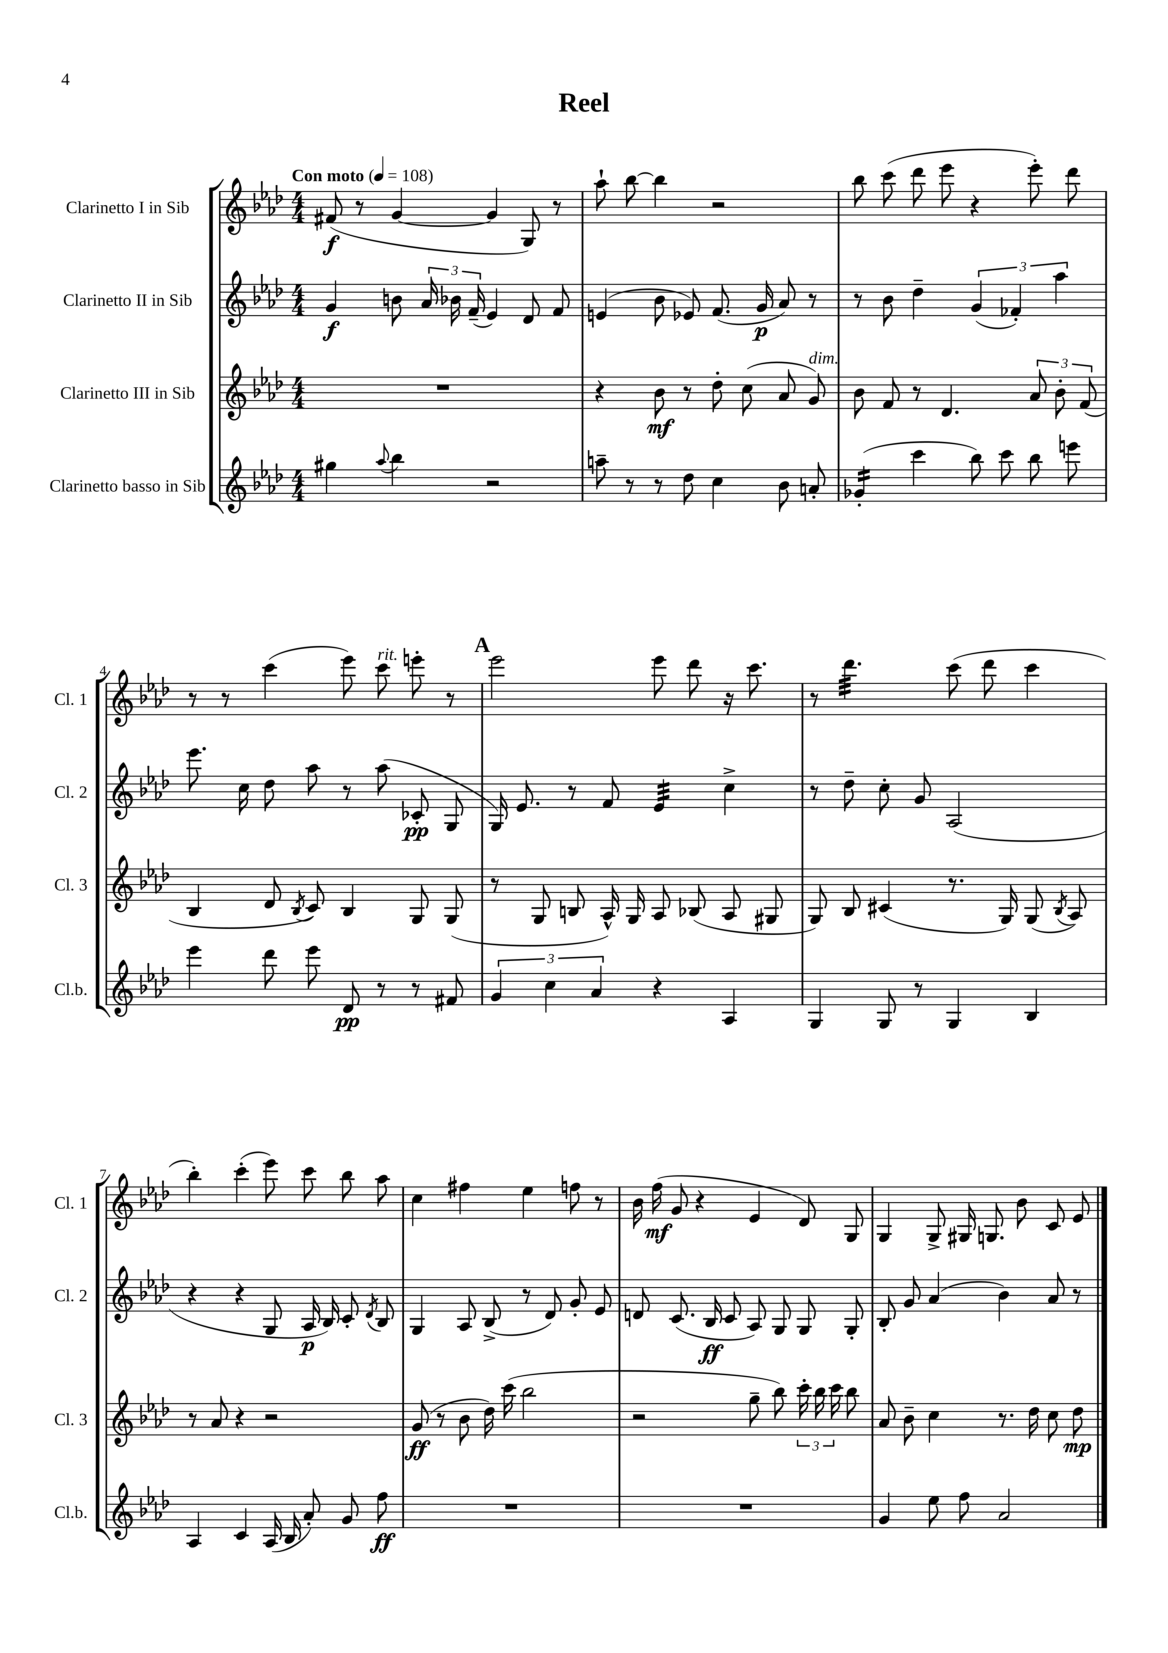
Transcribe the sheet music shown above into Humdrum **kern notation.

**kern	**kern	**kern	**kern
*staff4	*staff3	*staff2	*staff1
*clefG2	*clefG2	*clefG2	*clefG2
*k[b-e-a-d-]	*k[b-e-a-d-]	*k[b-e-a-d-]	*k[b-e-a-d-]
*M4/4	*M4/4	*M4/4	*M4/4
*MM108	*MM108	*MM108	*MM108
4gg#	1r	4g	(8f#
.	.	.	8r
8qqaa-	.	.	.
4bb-	.	8b	[4g
.	.	24a-	.
.	.	24b-	.
.	.	(24f~	.
2r	.	4e-)	4g]
.	.	8d-	8G)
.	.	8f	8r
=	=	=	=
8aa~	4r	(4e	8aa-`
8r	.	.	[8bb-
8r	8b-	8b-	4bb-]
8dd-	8r	8e-)	.
4cc	8dd-'	(8.f	2r
.	(8cc	.	.
.	.	16g	.
8b-	8a-	8a-)	.
8a'	8g)	8r	.
=	=	=	=
(4g-'	8b-	8r	8bb-
.	8f	8b-	(8ccc
4ccc	8r	4dd-~	8ddd-
.	4.d-	.	8eee-
8bb-)	.	(6g	4r
8ccc	.	.	.
.	.	6f-')	.
8bb-	12a-	.	8eee-')
.	12b-'	6aa-	.
8eee	.	.	8ddd-
.	(12f	.	.
=	=	=	=
4eee-	4B-	8.eee-	8r
.	.	.	8r
.	.	16cc	.
8ddd-	8d-	8dd-	(4ccc
.	8qB-	.	.
8eee-	8c)	8aa-	.
8d-	4B-	8r	8eee-)
8r	.	(8aa-	8ccc
8r	8G	8c-'	8eee'
8f#	(8G	8G	8r
=	=	=	=
6g	8r	16G)	2eee-
.	.	8.e-	.
.	8G	.	.
6cc	.	.	.
.	8B	8r	.
6a-	.	.	.
.	16A-^^)	8f	.
.	16G	.	.
4r	8A-	4e-	8eee-
.	(8B-	.	8ddd-
4A-	8A-	4cc^	16r
.	.	.	8.ccc
.	8G#	.	.
=	=	=	=
4G	8G)	8r	8r
.	8B-	8dd-~	4.ddd-
8G	(4c#	8cc'	.
8r	.	8g	.
4G	8.r	(2A-	(8ccc
.	.	.	8ddd-
.	16G)	.	.
4B-	(8G	.	4ccc
.	8qB-	.	.
.	8A-)	.	.
=	=	=	=
4A-	8r	4r	4bb-')
.	8a-	.	.
4c	4r	4r	(4ccc'
(16A-	2r	8G	8eee-)
16B-	.	.	.
8a-')	.	16A-	8ccc
.	.	16B-)	.
8g	.	8c'	8bb-
.	.	8qd-	.
8ff	.	8B-	8aa-
=	=	=	=
1r	(8g	4G	4cc
.	8r	.	.
.	8b-	8A-	4ff#
.	16dd-)	(8B-^	.
.	(16ccc	.	.
.	2bb-	8r	4ee-
.	.	8d-)	.
.	.	8g'	8ff
.	.	8e-	8r
=	=	=	=
1r	2r	8d	16b-
.	.	.	(16ff
.	.	(8.c	8g
.	.	.	4r
.	.	16B-	.
.	.	8c	.
.	8gg~	8A-)	4e-
.	8bb-)	8G	.
.	24ccc'	8G	8d-)
.	24bb-	.	.
.	24ccc	.	.
.	8bb-	8G'	8G
=	=	=	=
4g	8a-	8B-'	4G
.	8b-~	8g	.
8ee-	4cc	(4a-	8G^
8ff	.	.	16G#
.	.	.	8.G
2a-	8.r	4b-)	.
.	.	.	8b-
.	16dd-	.	.
.	8cc	8a-	8c
.	8dd-	8r	8e-
==	==	==	==
*-	*-	*-	*-
